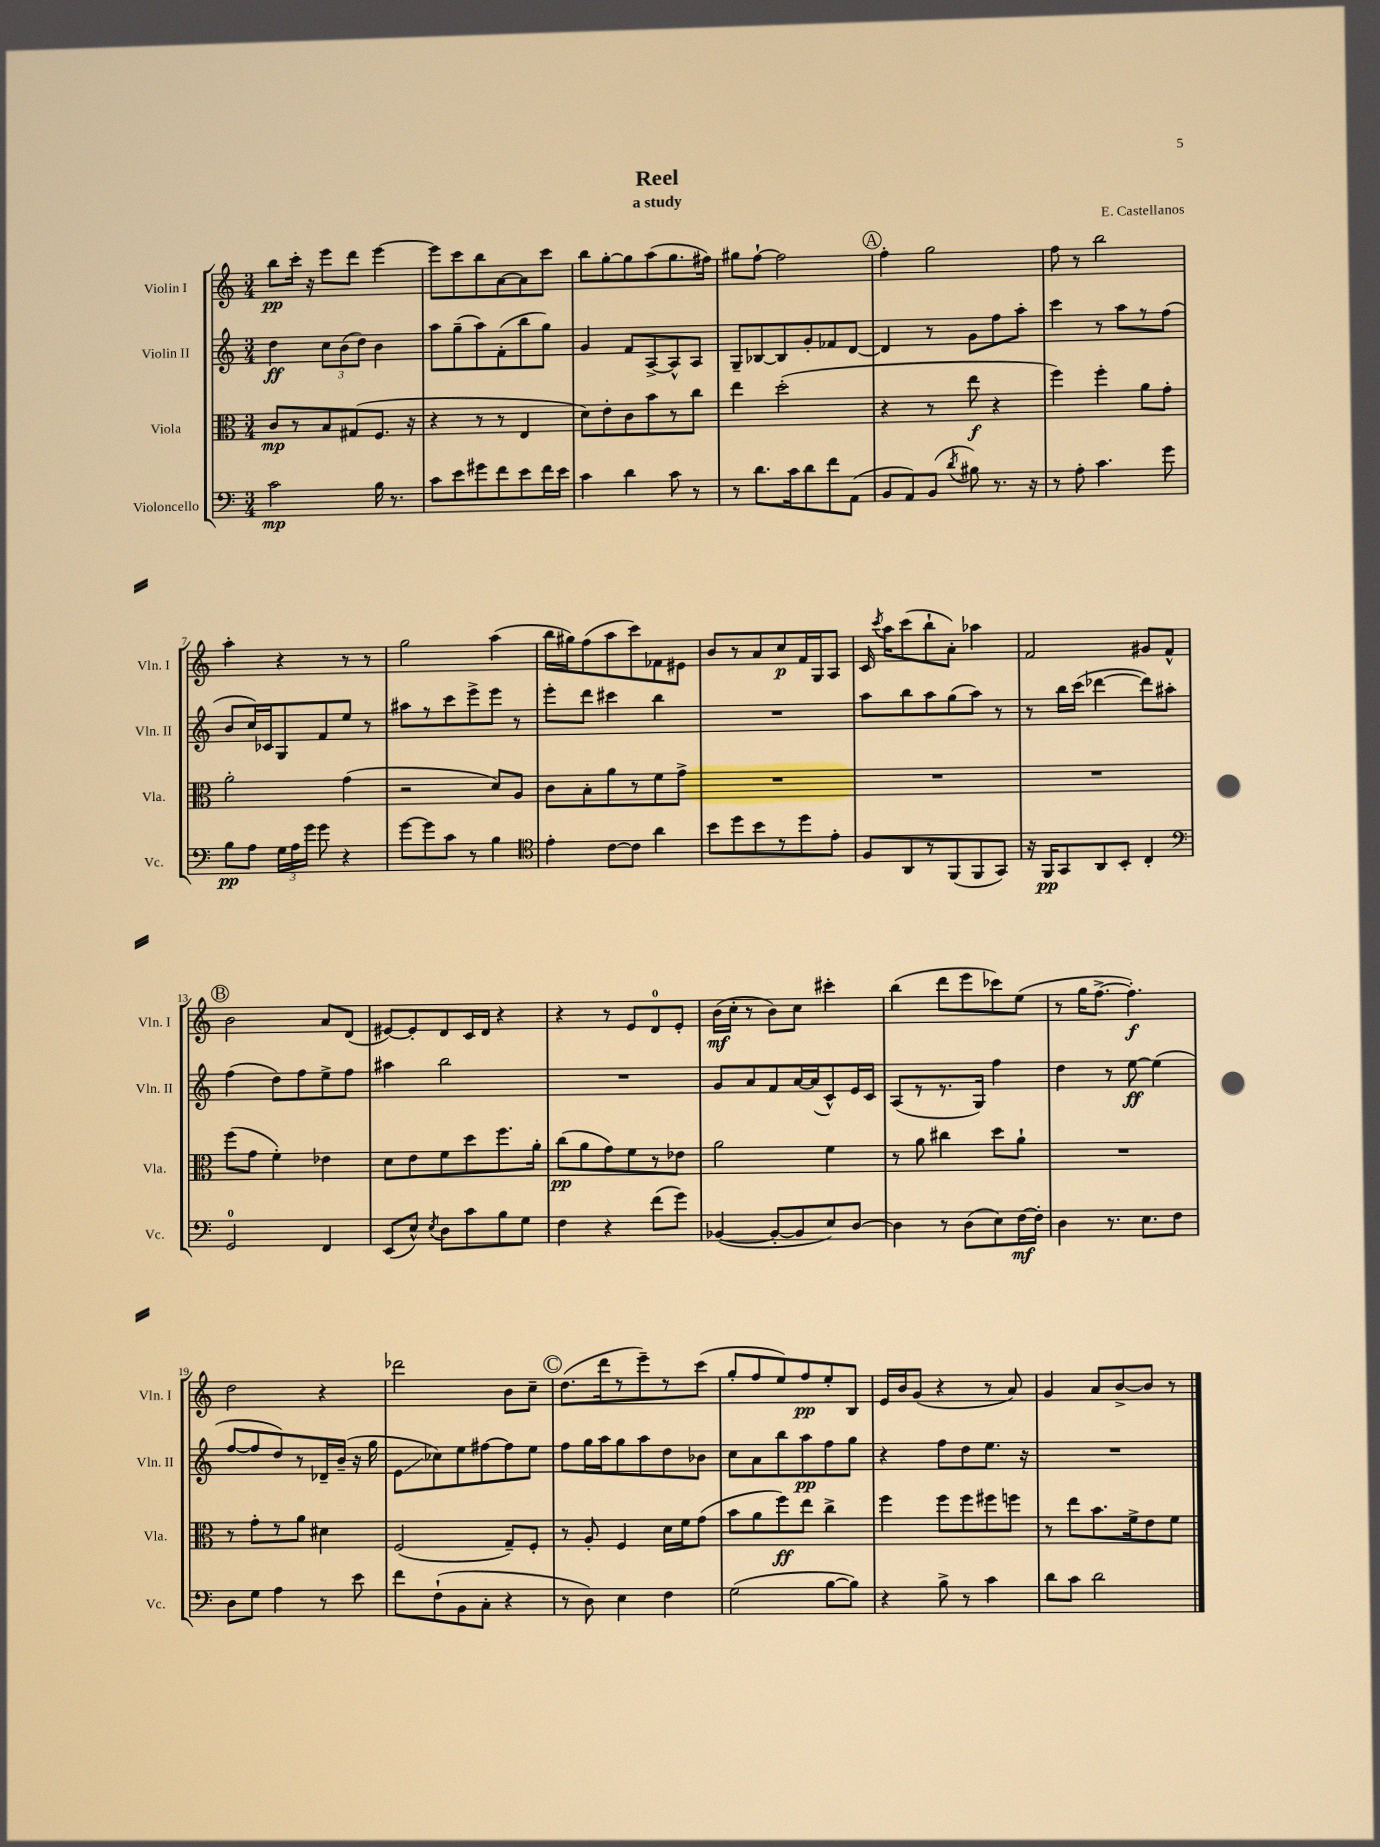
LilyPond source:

\header { title = "Reel" composer = "E. Castellanos" subtitle = "a study" }
<<
\new StaffGroup <<
\new Staff = "s0" \with { instrumentName = "Violin I" shortInstrumentName = "Vln. I" } {
    \clef treble \key c \major \numericTimeSignature \time 3/4
    \autoBeamOff b''8[\pp c'''16]-. r16 e'''8[ d'''8] e'''4~ |
    e'''8[ c'''8 b''8 a'8~ a'8 c'''8] |
    b''8[ g''8~-. g''8 a''8( g''8. fis''16]) |
    gis''8[ f''8]~-! f''2 |
    \mark \markup { \circle "A" } f''4-. g''2 |
    f''8 r8 b''2 |
    a''4-. r4 r8 r8 |
    g''2 a''4( |
    b''16[ gis''16) f''8( a''8 c'''8) fes'8 eis'8] |
    b'8[ r8 a'8 c''8\p f'16 g16 a8] |
    c'16 \acciaccatura { c'''8 } a''16[ c'''8( b''8-! a'8]-.) aes''4 |
    f'2 gis'8[ f'8]-^ |
    \mark \markup { \circle "B" } b'2 a'8[ d'8]( |
    eis'8[~) eis'8-. d'8 c'16 d'16] r4 |
    r4 r8 e'8[ d'8-0 e'8]-. |
    b'16[\mf( c''16]-. r8 b'8[) c''8] cis'''4-. |
    b''4( d'''8[ e'''8 ces'''8) e''8]( |
    r8 g''16[ f''8.]~-> f''4.-.\f) |
    d''2 r4 |
    des'''2 b'8[ c''8]-- |
    \mark \markup { \circle "C" } d''8.[( d'''16 r8 e'''8--) r8 c'''8]( |
    g''8[-. f''8 e''8) f''8\pp e''8-. b8] |
    e'16[ b'16 g'8]( r4 r8 a'8) |
    g'4 a'8[ b'8~-> b'8] r8 \bar "|." |
}
\new Staff = "s1" \with { instrumentName = "Violin II" shortInstrumentName = "Vln. II" } {
    \clef treble \key c \major \numericTimeSignature \time 3/4
    \autoBeamOff d''4\ff \tuplet 3/2 { c''8[ b'8( d''8]) } b'4 |
    a''8[ g''8--( a''8) f'8-.( b''8 g''8]) |
    g'4 f'8[ a8~-> a8-^ a8] |
    g8[-- bes8~ bes8 g'8-. fes'8 d'8]~ |
    \mark \markup { \circle "A" } d'4 r8 g'8[ f''8 a''8]-. |
    c'''4 r8 a''8[ r8 f''8]( |
    b'8[ c''16) ces'16 g8 f'8 e''8] r8 |
    ais''8[ r8 c'''8 e'''8-> e'''8] r8 |
    e'''8[-. d'''8] cis'''4 b''4 |
    R2. |
    a''8[ b''8 a''8 g''8( a''8]) r8 |
    r8 b''16[ c'''16]( des'''4~ des'''8[) ais''8]-. |
    \mark \markup { \circle "B" } f''4( d''8[) f''8 e''8-> f''8] |
    ais''4 b''2 |
    R2. |
    g'8[ a'8 f'8 a'16~ a'16( c'8-^) e'16 c'16] |
    a8[( r8 r8. g16]) f''4 |
    d''4 r8 e''8~\ff e''4( |
    f''8[~ f''8 d''8) r8 des'16-- b'16]--( r16 g''16 |
    e'8[\glissando ces''8) e''8 fis''8~ fis''8 e''8] |
    \mark \markup { \circle "C" } f''8[ g''16 a''16 g''8 a''8 d''8 bes'8] |
    c''8[ a'8 b''8 a''8\pp f''8 g''8] |
    r4 f''8[ d''8 e''8.] r16 |
    R2. \bar "|." |
}
\new Staff = "s2" \with { instrumentName = "Viola" shortInstrumentName = "Vla." } {
    \clef alto \key c \major \numericTimeSignature \time 3/4
    \autoBeamOff c'8[\mp r8 b8 gis8( f8.] r16 |
    r4 r8 r8 e4 |
    d'8[) e'8-. c'8 b'8 r8 c''8] |
    e''4 d''2-.( |
    \mark \markup { \circle "A" } r4 r8 e''8\f r4 |
    f''4) f''4-. a'8[ g'8]-. |
    a'2-. g'4( |
    r2 d'8[) a8] |
    c'8[ b8-. a'8 r8 f'8 g'8]-> |
    R2. |
    R2. |
    R2. |
    \mark \markup { \circle "B" } f''8[( g'8] f'4-.) ees'4 |
    d'8[ e'8 f'8 d''8 f''8. a'16]-. |
    c''8[\pp( a'8 g'8) f'8 r8 ees'8] |
    a'2 f'4 |
    r8 a'8 cis''4 d''8[ a'8]-! |
    R2. |
    r8 g'8[-. r8 a'8] dis'4 |
    f2( g8[--) f8]-. |
    \mark \markup { \circle "C" } r8 a8-. f4 d'16[ f'16 g'8]( |
    b'8[ a'8 f''8\ff) e''8] c''4-> |
    f''4 f''8[ f''8 fis''8 f''8] |
    r8 e''8[ b'8. f'16-> e'8 f'8] \bar "|." |
}
\new Staff = "s3" \with { instrumentName = "Violoncello" shortInstrumentName = "Vc." } {
    \clef bass \key c \major \numericTimeSignature \time 3/4
    \autoBeamOff c'2\mp b16 r8. |
    c'8[ e'8 gis'8 f'8 e'8 f'16 e'16] |
    c'4 d'4 c'8 r8 |
    r8 d'8.[ c'16 d'8 f'8 a,8]( |
    \mark \markup { \circle "A" } b,8[ a,8) b,8]( \acciaccatura { d'8 } bis8) r8. r16 |
    r8 a8-. c'4. g'8 |
    b8[\pp a8] \tuplet 3/2 { g16[ a16 g'16] } g'8 r4 |
    g'8[~ g'8 c'8] r8 b4 |
    \clef tenor e'4-. c'8[~ c'8] a'4 |
    b'8[ d''8 b'8 r8 d''8 e'8]-. |
    f8[ a,8 r8 f,8( f,8 g,8]) |
    r16 f,16[\pp g,8 a,8 b,8]-. c4-. |
    \mark \markup { \circle "B" } \clef bass g,2-0 f,4 |
    e,8[( e8]-^) \acciaccatura { e8 } d8[ c'8 b8 g8] |
    f4 r4 f'8[( g'8]) |
    bes,4~( bes,8[~-. bes,8 e8) d8]~ |
    d4 r8 d8[( e8) f16~\mf f16]-. |
    d4 r8. e8.[ f8] |
    d8[ g8] a4 r8 e'8 |
    f'8[ f8-!( b,8 c8]-. r4 |
    \mark \markup { \circle "C" } r8 d8) e4 f4 |
    g2( b8[~ b8]) |
    r4 b8-> r8 c'4 |
    d'8[ c'8] d'2 \bar "|." |
}
>>
>>
